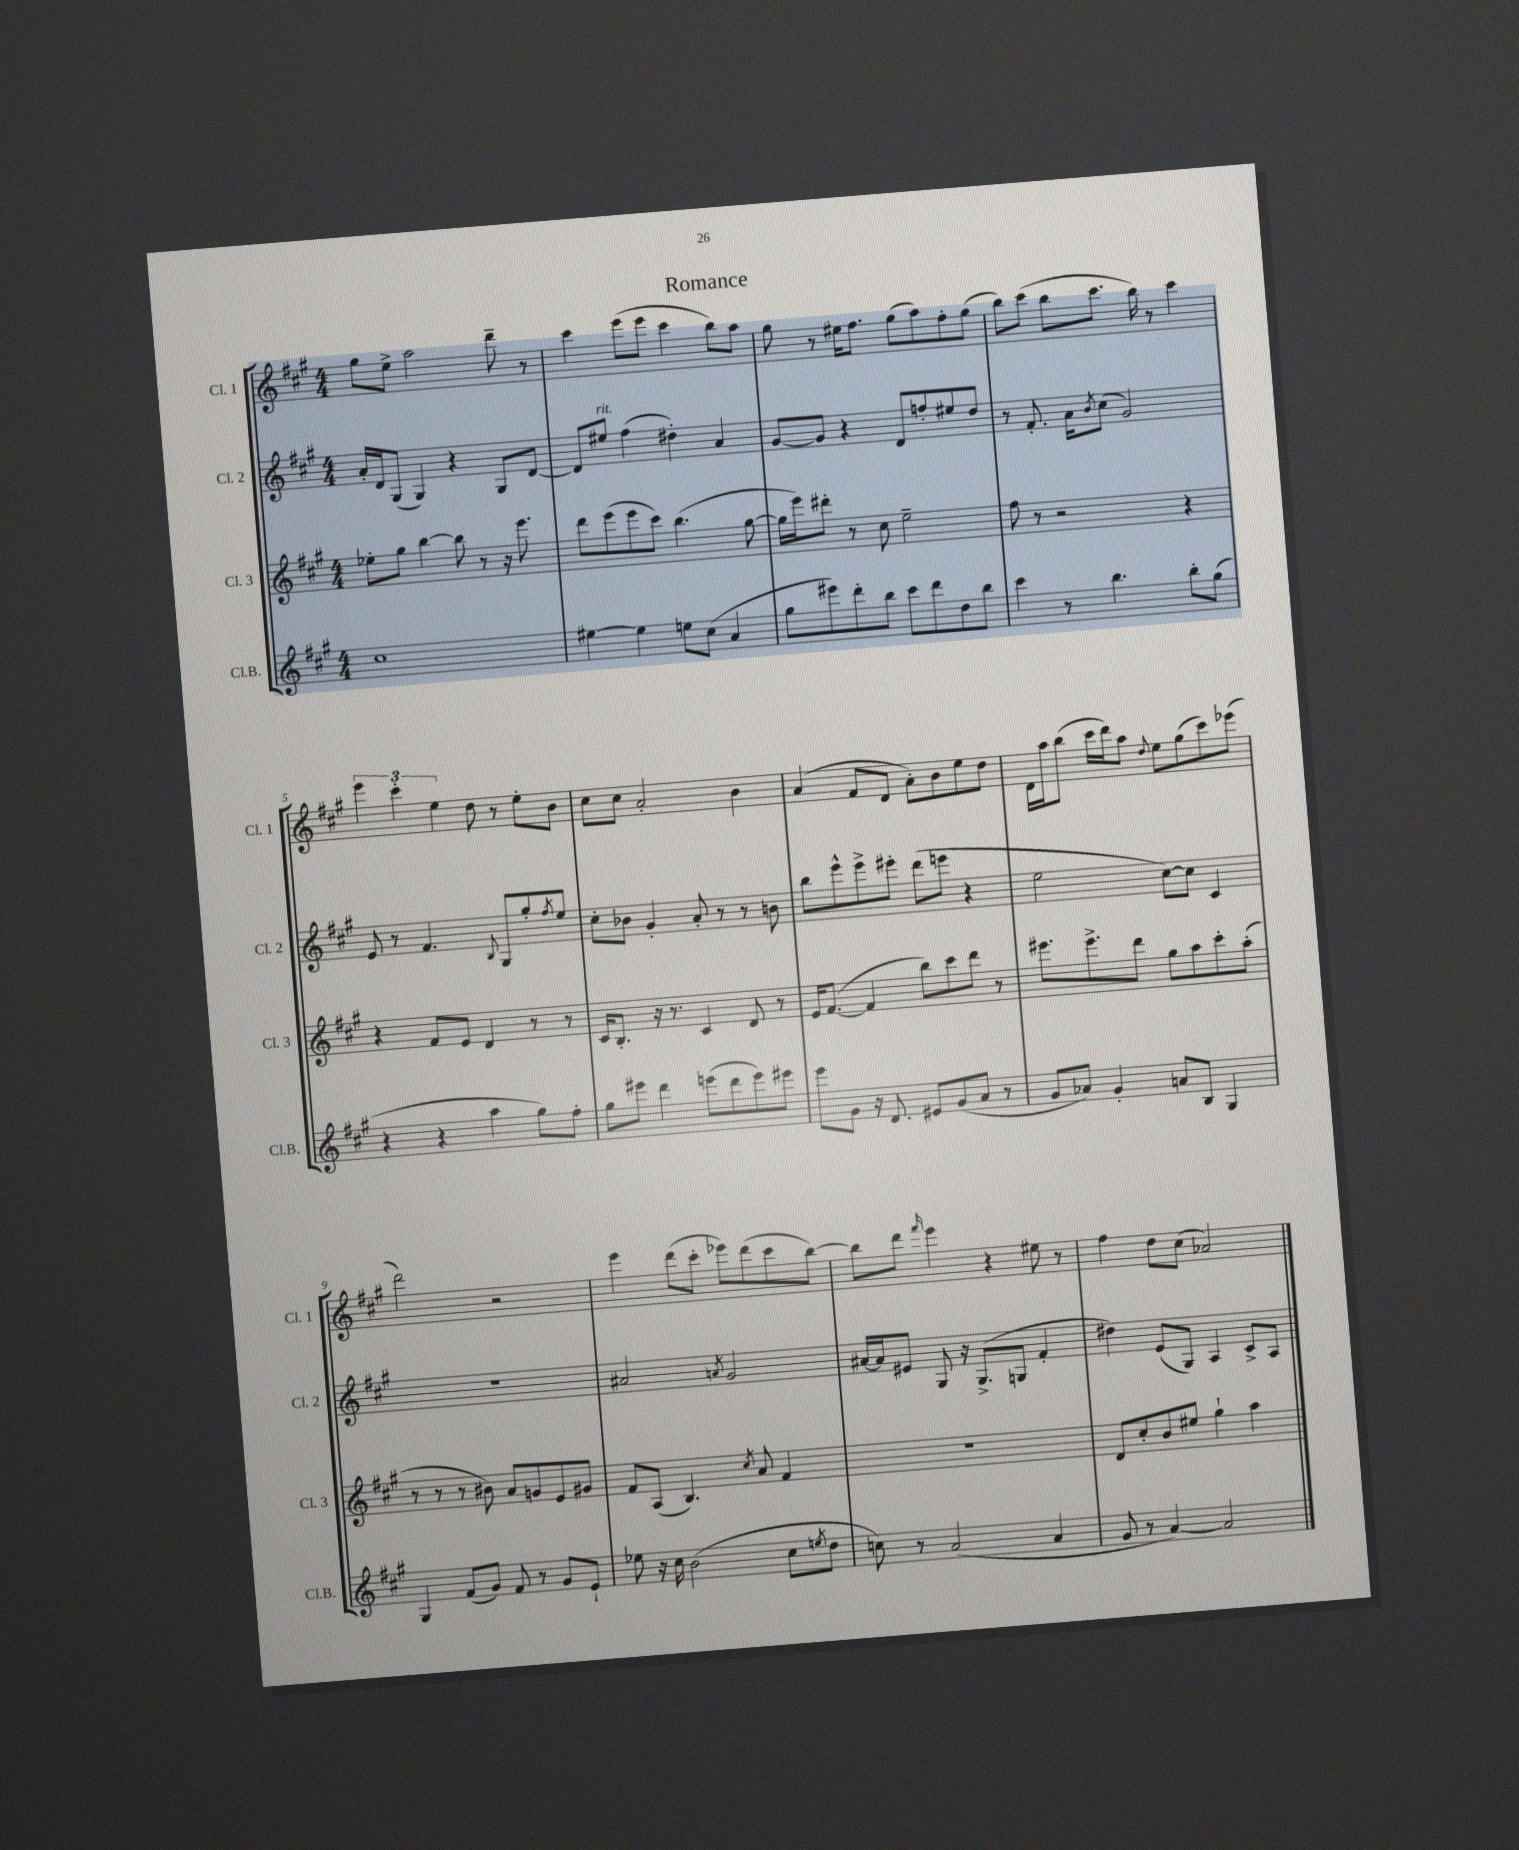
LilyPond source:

\header { title = "Romance" }
<<
\new StaffGroup <<
\new Staff = "s0" \with { instrumentName = "Cl. 1" shortInstrumentName = "Cl. 1" } {
    \clef treble \key a \major \numericTimeSignature \time 4/4
    gis''8 e''8-> a''2 d'''8-- r8 |
    cis'''4 e'''8( e'''8 cis'''4 b''8) a''8 |
    gis''8 r8 eis''16 fis''8. gis''8( a''8) fis''8-. gis''8( |
    b''8) cis'''8( b''8 cis'''8. b''16) r8 cis'''4 |
    \tuplet 3/2 { e'''4 cis'''4-. e''4 } d''8 r8 e''8-. b'8 |
    cis''8 cis''8 a'2-. b'4 |
    a'4( fis'8 d'8 a'8-.) b'8 e''8 d''8 |
    d'16 a''16 b''8( cis'''16 d'''16) a''8 \appoggiatura { d''8 } e''8 gis''8( cis'''8) ees'''8( |
    d'''2) r2 |
    e'''4 d'''8( cis'''8-. ees'''8) d'''8( cis'''8 b''8~) |
    b''8 d'''8 \grace { fis'''16 } e'''4 r4 eis''8 r8 |
    fis''4 d''8 cis''8( aes'2) \bar "|." |
}
\new Staff = "s1" \with { instrumentName = "Cl. 2" shortInstrumentName = "Cl. 2" } {
    \clef treble \key a \major \numericTimeSignature \time 4/4
    a'16-. d'16 gis8( gis4) r4 gis8 d'8~ |
    d'8 eis''8^\markup { \italic "rit." } fis''4( dis''4-.) a'4 |
    gis'8~ gis'8 r4 d'8 f''8-. eis''8 d''8 |
    r8 fis'8.-. a'16 \acciaccatura { b'8 } cis''8( gis'2) |
    e'8 r8 fis'4. \appoggiatura { b8 } gis8 gis''8-. \acciaccatura { fis''8 } e''8 |
    cis''8-. bes'8 gis'4-. a'8-. r8 r8 b'8 |
    b''8 e'''8-^ e'''8-> eis'''8-. d'''8( e'''8 r4 |
    e''2 cis''8~) cis''8 cis'4 |
    R1 |
    ais'2 \acciaccatura { a'8 } gis'2 |
    ais'16~ ais'16 eis'8 gis8 r16 gis8.->( g8 fis'4-. |
    dis''4) e'8( gis8) a4 cis'8-> a8 \bar "|." |
}
\new Staff = "s2" \with { instrumentName = "Cl. 3" shortInstrumentName = "Cl. 3" } {
    \clef treble \key a \major \numericTimeSignature \time 4/4
    ees''8-. gis''8 b''4~ b''8 r8 r16 e'''8. |
    d'''8 e'''8( e'''8 cis'''8) b''4.( gis''8~ |
    gis''16 e'''16) dis'''8-. r8 cis''8 e''2-- |
    fis''8 r8 r2 r4 |
    r4 fis'8 e'8 d'4 r8 r8 |
    cis'16 b8.-. r16 r8. cis'4 d'8 r8 |
    e'16 fis'8.~( fis'4 b''8) cis'''8 d'''8 r8 |
    eis'''8. eis'''8.-> d'''8 gis''8 a''8 cis'''8-. a''8-.( |
    r8 r8 r8 bis'8) a'8 g'8 e'8 gis'8 |
    fis'8 a8( b4.) \acciaccatura { cis''8 } a'8 fis'4 |
    R1 |
    d'8 cis''8-. b'8 eis''8 gis''4-! a''4 \bar "|." |
}
\new Staff = "s3" \with { instrumentName = "Cl.B." shortInstrumentName = "Cl.B." } {
    \clef treble \key a \major \numericTimeSignature \time 4/4
    cis''1 |
    eis''4~ eis''4 e''8 cis''8( a'4 |
    gis''8 eis'''8) d'''8-. b''8 cis'''8 d'''8 d''8 b''8 |
    cis'''4 r8 b''4. b''8-. gis''8( |
    r4 r4 a''4 gis''8) fis''8-. |
    gis''8 eis'''8 d'''4 e'''8( d'''8 e'''8) eis'''8 |
    e'''8 gis'8 r16 d'8. eis'8 gis'8( a'8 r8 |
    gis'8 aes'8) gis'4-. a'8 b8 gis4 |
    gis4 fis'8( gis'8) fis'8 r8 gis'8 e'8-! |
    ees''8 r16 cis''16 b'2( cis''8 \acciaccatura { e''8 } d''8 |
    c''8) r8 a'2( a'4 |
    gis'8 r8 a'4~) a'2 \bar "|." |
}
>>
>>
